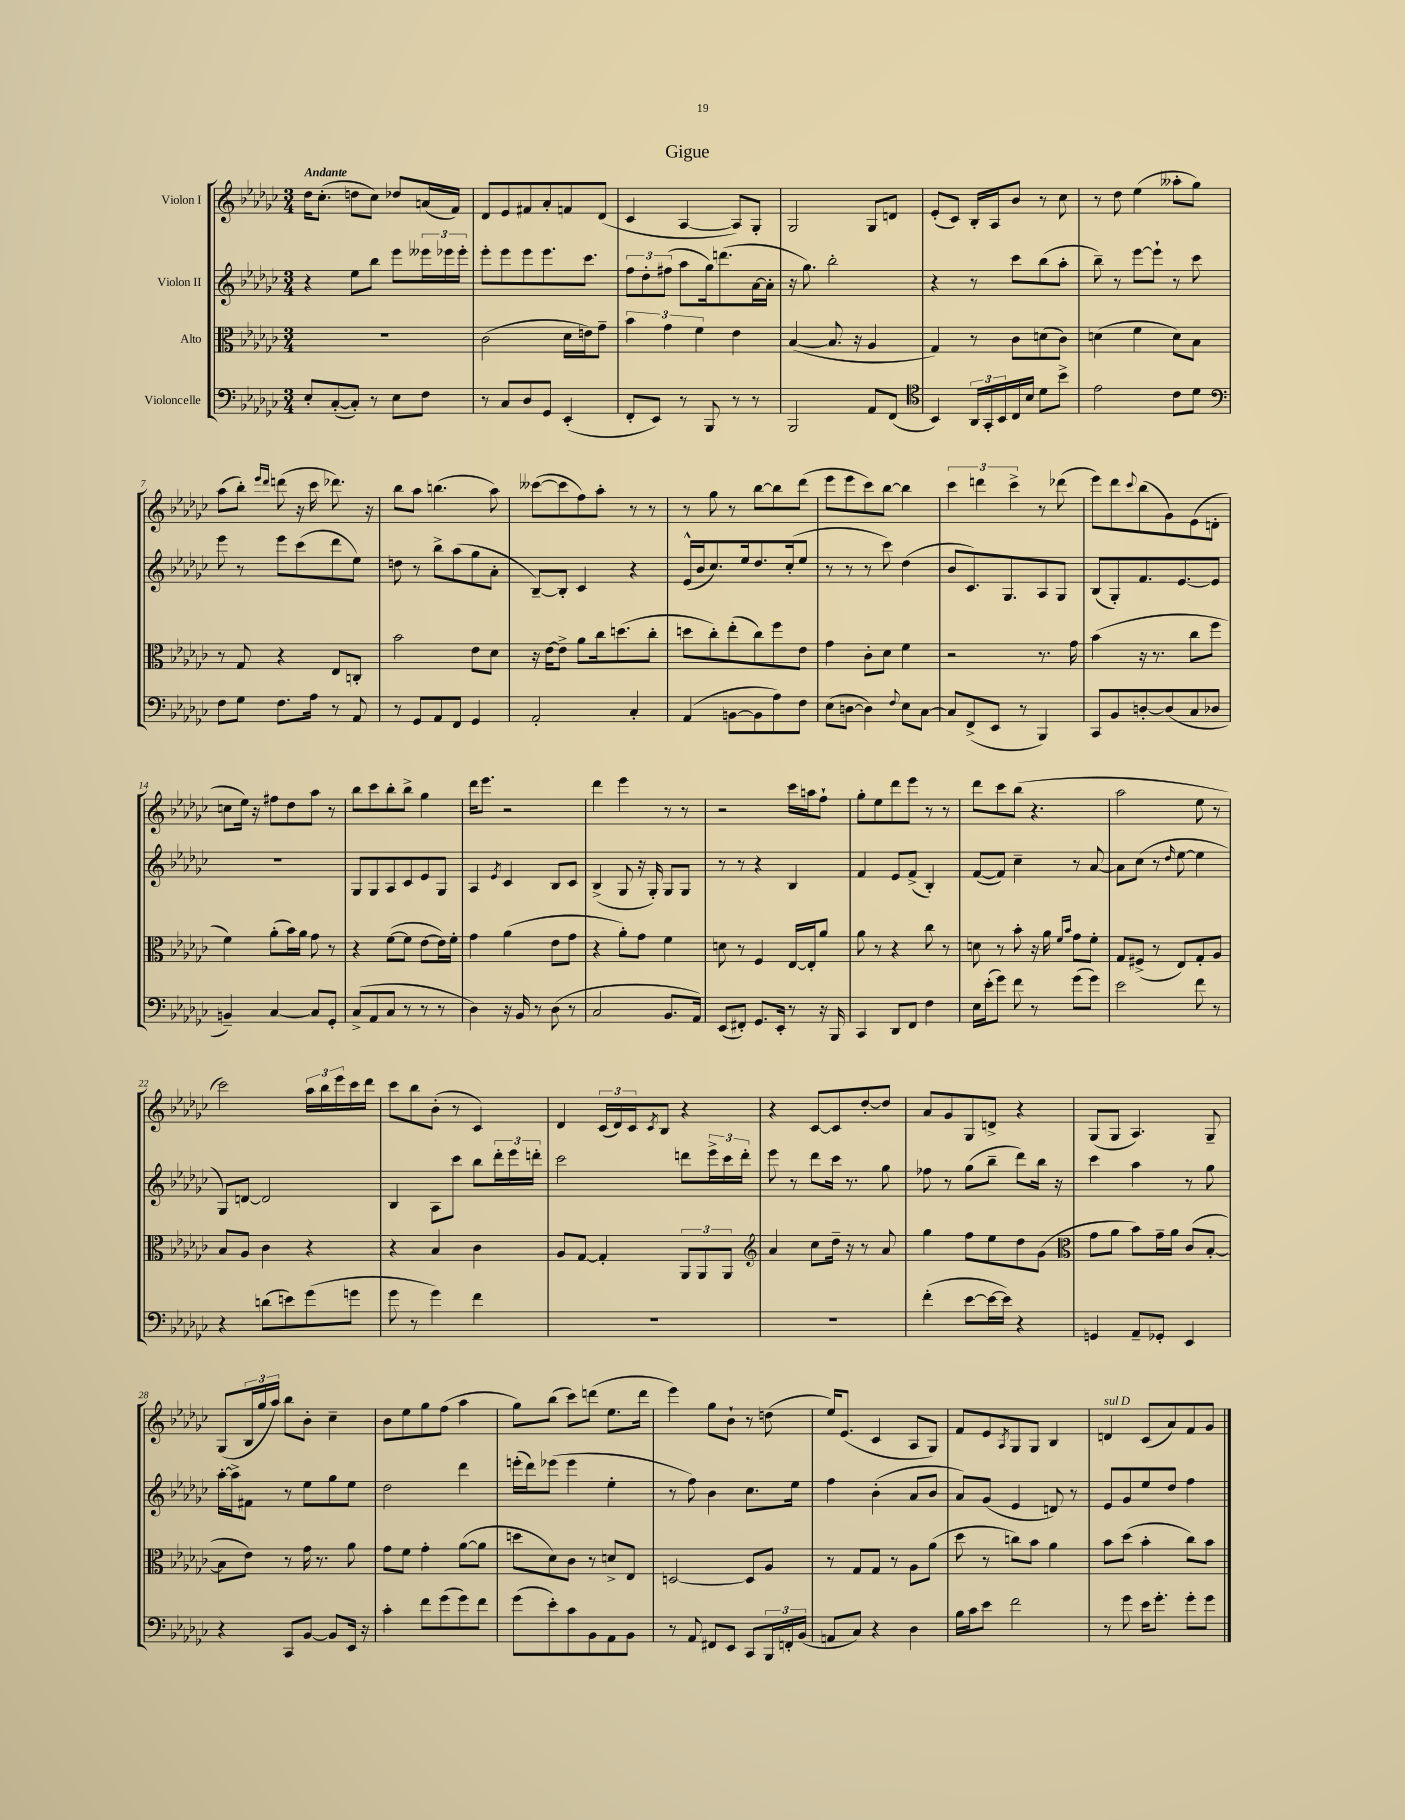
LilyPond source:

\header { title = "Gigue" }
<<
\new StaffGroup <<
\new Staff = "s0" \with { instrumentName = "Violon I" } {
    \clef treble \key ges \major \numericTimeSignature \time 3/4 \tempo "Andante"
    des''16 ces''8.-.( d''8 ces''8) des''8 a'16( f'16) |
    des'8 ees'8 fis'8 aes'8-. f'8 des'8( |
    ces'4 aes4~ aes8) ges8-. |
    ges2 ges8 d'8 |
    ees'8-.( ces'8) bes16-. aes16 bes'8 r8 ces''8 |
    r8 des''8 ees''4( aeses''8-. ges''8) |
    aes''8( bes''8-.) \grace { ees'''16 des'''16 } d'''8( r16 ces'''16 des'''8.) r16 |
    bes''8 aes''8 b''4.( aes''8) |
    ceses'''8~( ceses'''8 f''8) aes''8-. r8 r8 |
    r8 ges''8 r8 bes''8~ bes''8 des'''8( |
    ees'''8 ees'''8 ces'''8) bes''8~ bes''4 |
    \tuplet 3/2 { ces'''4 d'''4 ces'''4-> } r8 des'''8( |
    ees'''8) des'''8 \appoggiatura { ces'''8 } bes''8( ges'8) ees'8( d'8-. |
    c''8 ees''16) r16 fis''8 des''8 aes''8 r8 |
    bes''8 ces'''8 bes''8-. bes''8-> ges''4 |
    des'''16 ees'''8. r2 |
    des'''4 ees'''4 r8 r8 |
    r2 ces'''16 a''16 f''8-! |
    ges''8-. ees''8 des'''8 ees'''8 r8 r8 |
    des'''8 ces'''8 bes''8( r4. |
    aes''2 ees''8 r8 |
    ces'''2) \tuplet 3/2 { aes''16 bes''16 ees'''16 } ces'''16 des'''16 |
    ces'''8 bes''8 bes'8-.( r8 ces'4) |
    des'4 \tuplet 3/2 { ces'16( des'16) ces'16 } \acciaccatura { ces'8 } bes8 r4 |
    r4 ces'8~ ces'8 des''8~-. des''8 |
    aes'8 ges'8 ges8 d'8-> r4 |
    ges8( ges8 aes4.) ges8-- |
    ges8( \tuplet 3/2 { bes16 ges''16 aes''16) } bes''8 bes'8-. ces''4-- |
    bes'8 ees''8 ges''8 f''8( aes''4 |
    ges''8) bes''8( ces'''8) d'''8( ees''8. d'''16 |
    ees'''4) ges''8 bes'8-! r8 d''8( |
    ees''16) ees'8.( ces'4 aes8 ges8) |
    f'8 ees'8 \acciaccatura { aes8 } ges8 ges8 bes4 |
    d'4^\markup { \italic "sul D" } ces'8( aes'8) f'8 ges'8 \bar "|." |
}
\new Staff = "s1" \with { instrumentName = "Violon II" } {
    \clef treble \key ges \major \numericTimeSignature \time 3/4
    r4 ees''8 bes''8 ees'''8 \tuplet 3/2 { eeses'''16 ees'''16 ees'''16-. } |
    ees'''8-. ees'''8 ees'''8 ees'''8. ces'''8. |
    \tuplet 3/2 { f''8 des''8-. fis''8( } aes''8 ges''16) d'''8.( aes'16~ aes'16-. |
    r16 ges''8.) bes''2-. |
    r4 r8 ces'''8 bes''8( aes''8-. |
    bes''8--) r8 ees'''8~ ees'''8-! r8 ces'''8 |
    ees'''8 r8 ees'''8 ces'''8( des'''8 ees''8) |
    d''8 r8 bes''8-> aes''8( ges''8 aes'8-. |
    bes8~--) bes8-. ces'4 r4 |
    ees'16-^( bes'16 ces''8.) ees''16 des''8. ces''16-.( ees''8 |
    r8 r8 r8 ces'''8) des''4( |
    bes'8 ces'8.) ges8. aes8 ges8 |
    bes8( ges8-.) f'8. ees'8.~ ees'8 |
    R2. |
    ges8 ges8 aes8 ces'8 ees'8 ges8 |
    aes4 \acciaccatura { ees'8 } ces'4 bes8 ces'8 |
    bes4->( ges8 r16 ges16-.) ges8 ges8 |
    r8 r8 r4 bes4 |
    f'4 ees'8 f'8->( bes4-.) |
    f'8~( f'8) ces''4-- r8 aes'8~ |
    aes'8 ces''8( r8 \grace { des''16 } ees''8~ ees''4 |
    ges8) d'8~ d'2 |
    bes4 aes8 ces'''8 bes''8 \tuplet 3/2 { des'''16-. ees'''16 d'''16-. } |
    ces'''2 d'''8 \tuplet 3/2 { ees'''16-> ces'''16 d'''16-. } |
    ees'''8 r8 des'''8 ces'''16 r8. ges''8 |
    fes''8 r8 ges''8( bes''8-- des'''8) bes''16 r16 |
    ces'''4 aes''4 r8 ges''8 |
    aes''16~-. aes''16-> fis'8 r8 ees''8 ges''8 ees''8 |
    des''2 des'''4 |
    e'''16-.( des'''16) ees'''8( ees'''4 ees''4-. |
    r8 f''8) bes'4 ces''8. ees''16 |
    f''4 bes'4-.( aes'8 bes'8 |
    aes'8) ges'8( ees'4 d'8) r8 |
    ees'8 ges'8 ees''8 des''8 f''4 \bar "|." |
}
\new Staff = "s2" \with { instrumentName = "Alto" } {
    \clef alto \key ges \major \numericTimeSignature \time 3/4
    R2. |
    ces'2( des'16 e'16) ges'8-- |
    \tuplet 3/2 { bes'4 ges'4 f'4 } ees'4 |
    bes4~( bes8. r16 aes4 |
    ges4) r8 ces'8 d'8( ces'8) |
    d'4( f'4 d'8) bes8 |
    r8 ges8 r4 ees8 c8-. |
    bes'2 ees'8 des'8 |
    r16 ees'16~ ees'8-> aes'8 ces''16 d''8.( ces''8-. |
    d''8 ces''8-.) ees''8-.( ces''8) f''8 ees'8 |
    ges'4 ces'8-. des'8 f'4 |
    r2 r8. ges'16 |
    bes'4( r16 r8. ces''8 f''8 |
    f'4) aes'8-.( bes'16) aes'16 ges'8 r8 |
    r4 f'8~( f'8 ees'8~ ees'16) f'16-. |
    ges'4 aes'4( ees'8 ges'8 |
    r4 aes'8-.) ges'8 f'4 |
    d'8 r8 f4 ees16~ ees16-. aes'8 |
    aes'8 r8 r4 ces''8 r8 |
    d'8 r8 bes'8-. r16 aes'16 \grace { f'16 bes'16 } ges'8 f'8-. |
    ges8 fis8->( r8 ees8) ges8-. aes8 |
    bes8 aes8 ces'4 r4 |
    r4 bes4 ces'4 |
    aes8 ges8~ ges4-. \tuplet 3/2 { aes,8 aes,8 aes,8 } |
    \clef treble aes'4 ces''8 des''16-- r16 r8 aes'8 |
    ges''4 f''8 ees''8 des''8 ges'8( |
    \clef alto ges'8 aes'8 bes'8) ges'16-- aes'16 ces'8( bes8~-. |
    bes8 ees'8) r8 ges'16 r8. aes'8 |
    ges'8 f'8 ges'4-. aes'8~( aes'8 |
    d''8 des'8) ces'8 r8 d'8-> ees8 |
    d2~ d8 aes8 |
    r8 ges8 ges8 r8 aes8 aes'8( |
    des''8 r8 c''8) bes'8 aes'4 |
    bes'8 des''8( bes'4-. ces''8) bes'8 \bar "|." |
}
\new Staff = "s3" \with { instrumentName = "Violoncelle" } {
    \clef bass \key ges \major \numericTimeSignature \time 3/4
    ees8-. ces8~-.( ces8-.) r8 ees8 f8 |
    r8 ces8 des8 ges,8 ees,4-.( |
    f,8-. ees,8) r8 bes,,8 r8 r8 |
    bes,,2 aes,8 f,8( |
    \clef tenor bes,4) \tuplet 3/2 { aes,16 ges,16-. bes,16 } ces16 bes16 des'8 bes'8-> |
    ees'2 ces'8 des'8 |
    \clef bass f8 ges8 f8. aes16 r8 aes,8 |
    r8 ges,8 aes,8 f,8 ges,4 |
    aes,2-. ces4-. |
    aes,4( b,8~ b,8 aes8) f8 |
    ees8( d8~ d4) \appoggiatura { f8 } ees8 ces8~ |
    ces8 f,8->( ees,8 r8 bes,,4) |
    ces,8 bes,8 d8~-. d8( ces8 des8 |
    b,4--) ces4~ ces8 ges,8-. |
    ces8->( aes,8 ces8 r8 r8 r8 |
    des4) r16 bes,16 r8 des8( r8 |
    ces2 bes,8. aes,16) |
    ees,8( fis,8-.) ges,8. ees,16-. r8 r16 bes,,16 |
    ces,4 des,8 f,8 f4 |
    ees16 ees'16-.( ges'8) f'8 r8 ges'8( ges'8) |
    ees'2 f'8 r8 |
    r4 d'8( e'8) ges'8( g'8 |
    ges'8 r8 ges'4) f'4 |
    R2. |
    R2. |
    f'4-.( ees'8~ ees'16~ ees'16) r4 |
    g,4 aes,8-- ges,8-. ees,4 |
    r4 ces,8 bes,8~ bes,8 ees,16 r16 |
    ces'4-. f'8 ges'8( ges'8) f'8 |
    ges'8( ees'8-.) ces'8 bes,8 aes,8 bes,8 |
    r8 aes,8 fis,8 ees,8 ces,8 \tuplet 3/2 { bes,,16 f,16-. bes,16( } |
    a,8 ces8) r4 des4 |
    bes16 ces'16 ees'8 f'2 |
    r8 ges'8 ees'16 ges'8.-. ges'8-. ges'8 \bar "|." |
}
>>
>>
